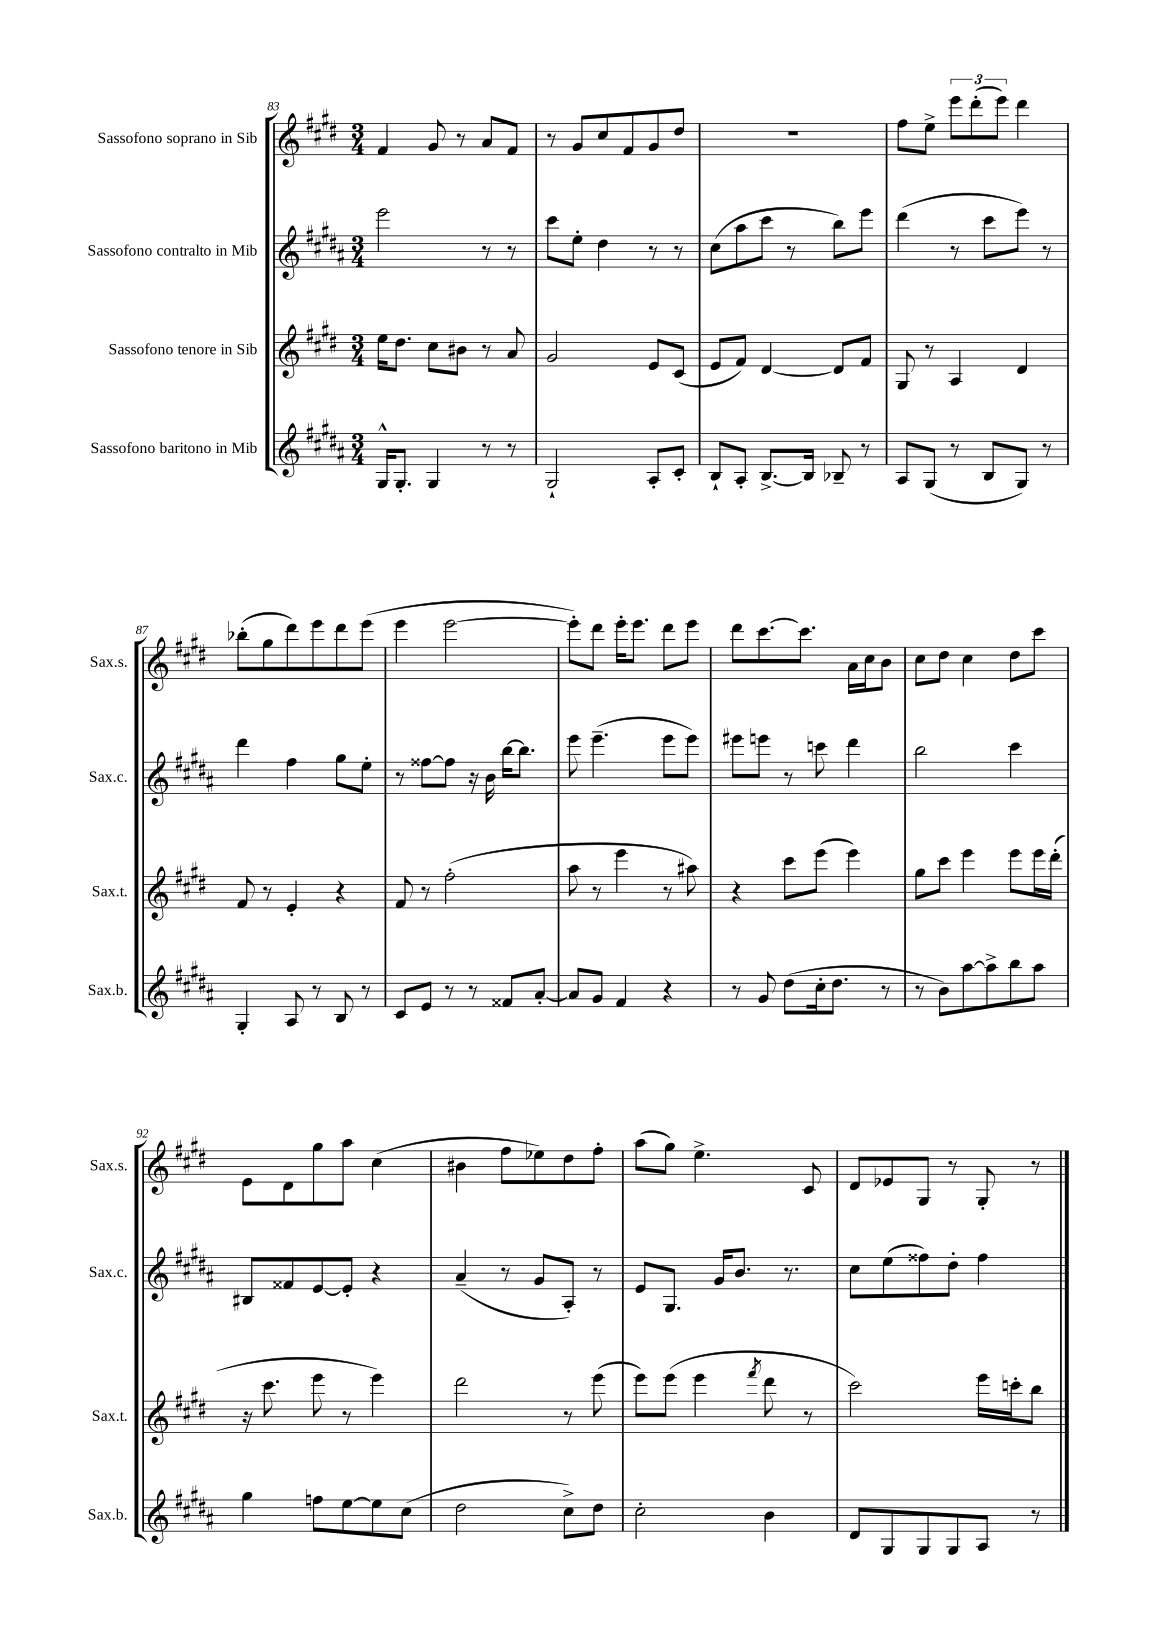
<<
\new StaffGroup <<
\new Staff = "s0" \with { instrumentName = "Sassofono soprano in Sib" shortInstrumentName = "Sax.s." } {
    \clef treble \key e \major \numericTimeSignature \time 3/4
    fis'4 gis'8 r8 a'8 fis'8 |
    r8 gis'8 cis''8 fis'8 gis'8 dis''8 |
    R2. |
    fis''8 e''8-> \tuplet 3/2 { e'''8 dis'''8-.( e'''8) } dis'''4 |
    bes''8-.( gis''8 dis'''8) e'''8 dis'''8 e'''8( |
    e'''4 e'''2~ |
    e'''8-.) dis'''8 e'''16-. e'''8. dis'''8 e'''8 |
    dis'''8 cis'''8.~ cis'''8. a'16 cis''16 b'8 |
    cis''8 dis''8 cis''4 dis''8 cis'''8 |
    e'8 dis'8 gis''8 a''8 cis''4( |
    bis'4 fis''8 ees''8) dis''8 fis''8-. |
    a''8( gis''8) e''4.-> cis'8 |
    dis'8 ees'8 gis8 r8 gis8-. r8 \bar "|." |
}
\new Staff = "s1" \with { instrumentName = "Sassofono contralto in Mib" shortInstrumentName = "Sax.c." } {
    \clef treble \key b \major \numericTimeSignature \time 3/4
    e'''2 r8 r8 |
    cis'''8 e''8-. dis''4 r8 r8 |
    cis''8( ais''8 cis'''8 r8 b''8) e'''8 |
    dis'''4( r8 cis'''8 e'''8) r8 |
    dis'''4 fis''4 gis''8 e''8-. |
    r8 fisis''8~ fisis''8 r16 b'16 b''16~ b''8. |
    e'''8 e'''4.--( e'''8 e'''8) |
    eis'''8 e'''8 r8 c'''8 dis'''4 |
    b''2 cis'''4 |
    bis8 fisis'8 e'8~ e'8-. r4 |
    ais'4--( r8 gis'8 ais8-.) r8 |
    e'8 gis8. gis'16 b'8. r8. |
    cis''8 e''8( fisis''8) dis''8-. fisis''4 \bar "|." |
}
\new Staff = "s2" \with { instrumentName = "Sassofono tenore in Sib" shortInstrumentName = "Sax.t." } {
    \clef treble \key e \major \numericTimeSignature \time 3/4
    e''16 dis''8. cis''8 bis'8 r8 a'8 |
    gis'2 e'8 cis'8( |
    e'8 fis'8) dis'4~ dis'8 fis'8 |
    gis8 r8 a4 dis'4 |
    fis'8 r8 e'4-. r4 |
    fis'8 r8 fis''2-.( |
    a''8 r8 e'''4 r8 ais''8) |
    r4 cis'''8 e'''8( e'''4) |
    gis''8 cis'''8 e'''4 e'''8 e'''16 dis'''16-.( |
    r16 cis'''8. e'''8 r8 e'''4) |
    dis'''2 r8 e'''8( |
    e'''8) e'''8( e'''4 \acciaccatura { fis'''8 } dis'''8 r8 |
    cis'''2) e'''16 c'''16-. b''8 \bar "|." |
}
\new Staff = "s3" \with { instrumentName = "Sassofono baritono in Mib" shortInstrumentName = "Sax.b." } {
    \clef treble \key b \major \numericTimeSignature \time 3/4
    gis16-^ gis8.-. gis4 r8 r8 |
    gis2-! ais8-. cis'8-. |
    b8-! ais8-. b8.~-> b16 bes8-- r8 |
    ais8 gis8( r8 b8 gis8) r8 |
    gis4-. ais8 r8 b8 r8 |
    cis'8 e'8 r8 r8 fisis'8 ais'8~-. |
    ais'8 gis'8 fis'4 r4 |
    r8 gis'8 dis''8( cis''16-. dis''8. r8 |
    r8 b'8) ais''8~ ais''8-> b''8 ais''8 |
    gis''4 f''8 e''8~ e''8 cis''8( |
    dis''2 cis''8->) dis''8 |
    cis''2-. b'4 |
    dis'8 gis8 gis8 gis8 ais8 r8 \bar "|." |
}
>>
>>
\layout { \context { \Score currentBarNumber = #83 } }
